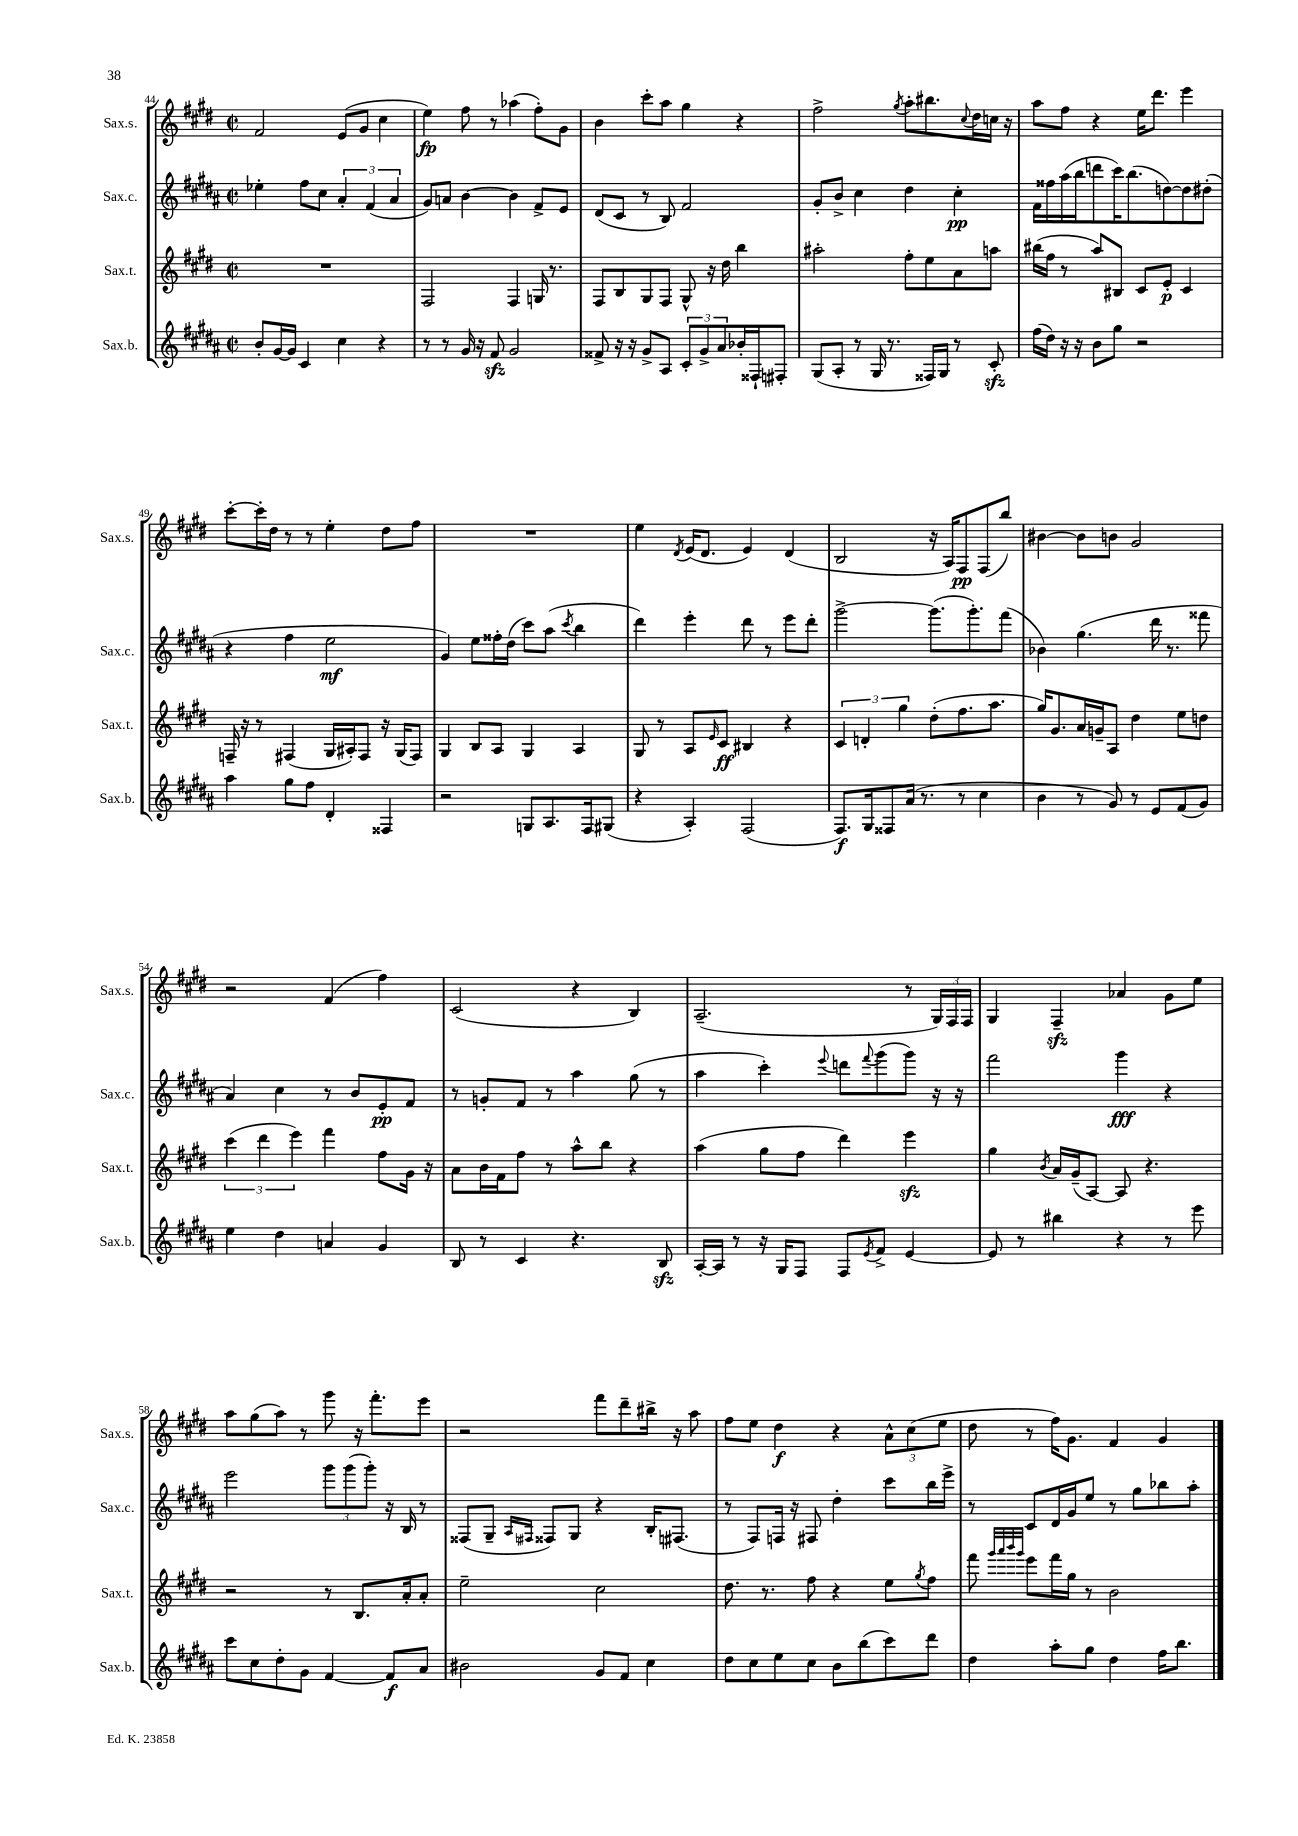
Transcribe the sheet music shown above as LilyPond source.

<<
\new StaffGroup <<
\new Staff = "s0" \with { instrumentName = "Sax.s." shortInstrumentName = "Sax.s." } {
    \clef treble \key e \major \defaultTimeSignature \time 2/2
    fis'2 e'8( gis'8 cis''4 |
    e''4\fp) fis''8 r8 aes''4( fis''8-.) gis'8 |
    b'4 cis'''8-. a''8 gis''4 r4 |
    fis''2-> \acciaccatura { gis''8 } a''8-. bis''8. \appoggiatura { cis''8 } dis''16 c''16 r16 |
    a''8 fis''8 r4 e''16 dis'''8. e'''4 |
    cis'''8~-. cis'''16-. dis''16 r8 r8 e''4-. dis''8 fis''8 |
    R1 |
    e''4 \acciaccatura { dis'8 } e'16( dis'8. e'4) dis'4( |
    b2 r16 a16) fis8\pp fis8( b''8) |
    bis'4~ bis'8 b'8 gis'2 |
    r2 fis'4( fis''4) |
    cis'2( r4 b4) |
    a2.--( r8 \tuplet 3/2 { gis16) fis16 fis16 } |
    gis4 fis4--\sfz aes'4 gis'8 e''8 |
    a''8 gis''8( a''8) r8 gis'''8 r16 fis'''8.-. e'''8 |
    r2 fis'''8 dis'''8-- bis''16-> r16 a''8 |
    fis''8 e''8 dis''4\f r4 \tuplet 3/2 { a'8-^ cis''8( e''8 } |
    dis''8 r8 fis''16) gis'8. fis'4 gis'4 \bar "|." |
}
\new Staff = "s1" \with { instrumentName = "Sax.c." shortInstrumentName = "Sax.c." } {
    \clef treble \key b \major \defaultTimeSignature \time 2/2
    ees''4-. fis''8 cis''8 \tuplet 3/2 { ais'4-. fis'4( ais'4 } |
    gis'8) a'8 b'4~ b'4 fis'8-> e'8 |
    dis'8( cis'8 r8 b8) fis'2 |
    gis'8-. b'8-> cis''4 dis''4 cis''4-.\pp |
    fis'16 fisis''16 ais''16( b''16 d'''8 cis'''16) b''8.( d''8~) d''8 dis''8-.( |
    r4 fis''4 e''2\mf |
    gis'4) e''8 fisis''16-. dis''16( cis'''8) ais''8( \acciaccatura { cis'''8 } b''4 |
    dis'''4) e'''4-. dis'''8 r8 e'''8 dis'''8-. |
    gis'''2~-> gis'''8.( gis'''8.-.) fis'''8( |
    bes'4) gis''4.( dis'''16 r8. fisis'''8 |
    ais'4) cis''4 r8 b'8 e'8-.\pp fis'8 |
    r8 g'8-. fis'8 r8 ais''4 gis''8( r8 |
    ais''4 cis'''4-.) \appoggiatura { e'''8 } d'''8 \appoggiatura { fis'''8 } gis'''8( gis'''8) r16 r16 |
    fis'''2 gis'''4\fff r4 |
    e'''2 \tuplet 3/2 { gis'''8 gis'''8( gis'''8-.) } r16 b16 r8 |
    fisis8( gis8-- \grace { ais16 fis16 } fisis8) gis8 r4 b16-. fis8.( |
    r8 fis8) f16 r16 fis8 dis''4-. cis'''8 b''16 e'''16-> |
    r8 cis'8 dis'16 gis'16 e''8 r8 gis''8 bes''8 ais''8-. \bar "|." |
}
\new Staff = "s2" \with { instrumentName = "Sax.t." shortInstrumentName = "Sax.t." } {
    \clef treble \key e \major \defaultTimeSignature \time 2/2
    R1 |
    fis2 fis4 g16 r8. |
    fis8 b8 gis8 fis8 gis8-^ r16 dis''16 b''4 |
    ais''2-. fis''8-. e''8 a'8 a''8 |
    bis''16( fis''16 r8 a''8) bis8 cis'8 e'8-.\p cis'4 |
    f16-- r16 r8 fis4( gis16 ais16-.) fis8 r16 gis16( fis8) |
    gis4 b8 a8 gis4 a4 |
    gis8 r8 a8 \grace { e'16 } cis'8\ff bis4 r4 |
    \tuplet 3/2 { cis'4 d'4-. gis''4 } dis''8-.( fis''8. a''8. |
    gis''16) gis'8. a'16 g'16-- a8 dis''4 e''8 d''8 |
    \tuplet 3/2 { cis'''4( dis'''4 e'''4) } fis'''4 fis''8 gis'16 r16 |
    a'8 b'16 fis'16 fis''8 r8 a''8-^ b''8 r4 |
    a''4( gis''8 fis''8 dis'''4) e'''4\sfz |
    gis''4 \acciaccatura { b'8 } a'16 gis'16--( a8~) a8 r4. |
    r2 r8 b8. a'16-. a'8-. |
    e''2-- cis''2 |
    dis''8. r8. fis''8 r4 e''8 \acciaccatura { gis''8 } fis''8 |
    fis'''8 \grace { gis'''32 a'''32 b'''32 gis'''32 } e'''8 fis'''16 gis''16 r8 b'2 \bar "|." |
}
\new Staff = "s3" \with { instrumentName = "Sax.b." shortInstrumentName = "Sax.b." } {
    \clef treble \key b \major \defaultTimeSignature \time 2/2
    b'8-. gis'16~ gis'16 cis'4 cis''4 r4 |
    r8 r8 gis'16 r16 fis'8\sfz gis'2 |
    fisis'8-> r16 r16 gis'8-> ais8 \tuplet 3/2 { cis'8-. gis'8-> ais'8 } bes'16-. fisis16-! fis8-. |
    gis8( ais8-. r8 gis16 r8. fisis16) gis16 r8 cis'8-.\sfz |
    fis''16( dis''16) r16 r16 b'8 gis''8 r2 |
    ais''4 gis''8 fis''8 dis'4-. fisis4 |
    r2 g8 ais8. fis16 gis8( |
    r4 ais4-.) fis2( |
    fis8.\f) gis16 fisis8 ais'16( r8. r8 cis''4 |
    b'4 r8 gis'8) r8 e'8 fis'8( gis'8) |
    e''4 dis''4 a'4 gis'4 |
    b8 r8 cis'4 r4. b8\sfz |
    ais16~-. ais16 r8 r16 gis16 fis8 fis8 \acciaccatura { e'8 } fis'8-> e'4~ |
    e'8 r8 bis''4 r4 r8 e'''8 |
    cis'''8 cis''8 dis''8-. gis'8 fis'4~ fis'8\f ais'8 |
    bis'2 gis'8 fis'8 cis''4 |
    dis''8 cis''8 e''8 cis''8 b'8 b''8( cis'''8) dis'''8 |
    dis''4 ais''8-. gis''8 dis''4 fis''16 b''8. \bar "|." |
}
>>
>>
\layout { \context { \Score currentBarNumber = #44 } }
